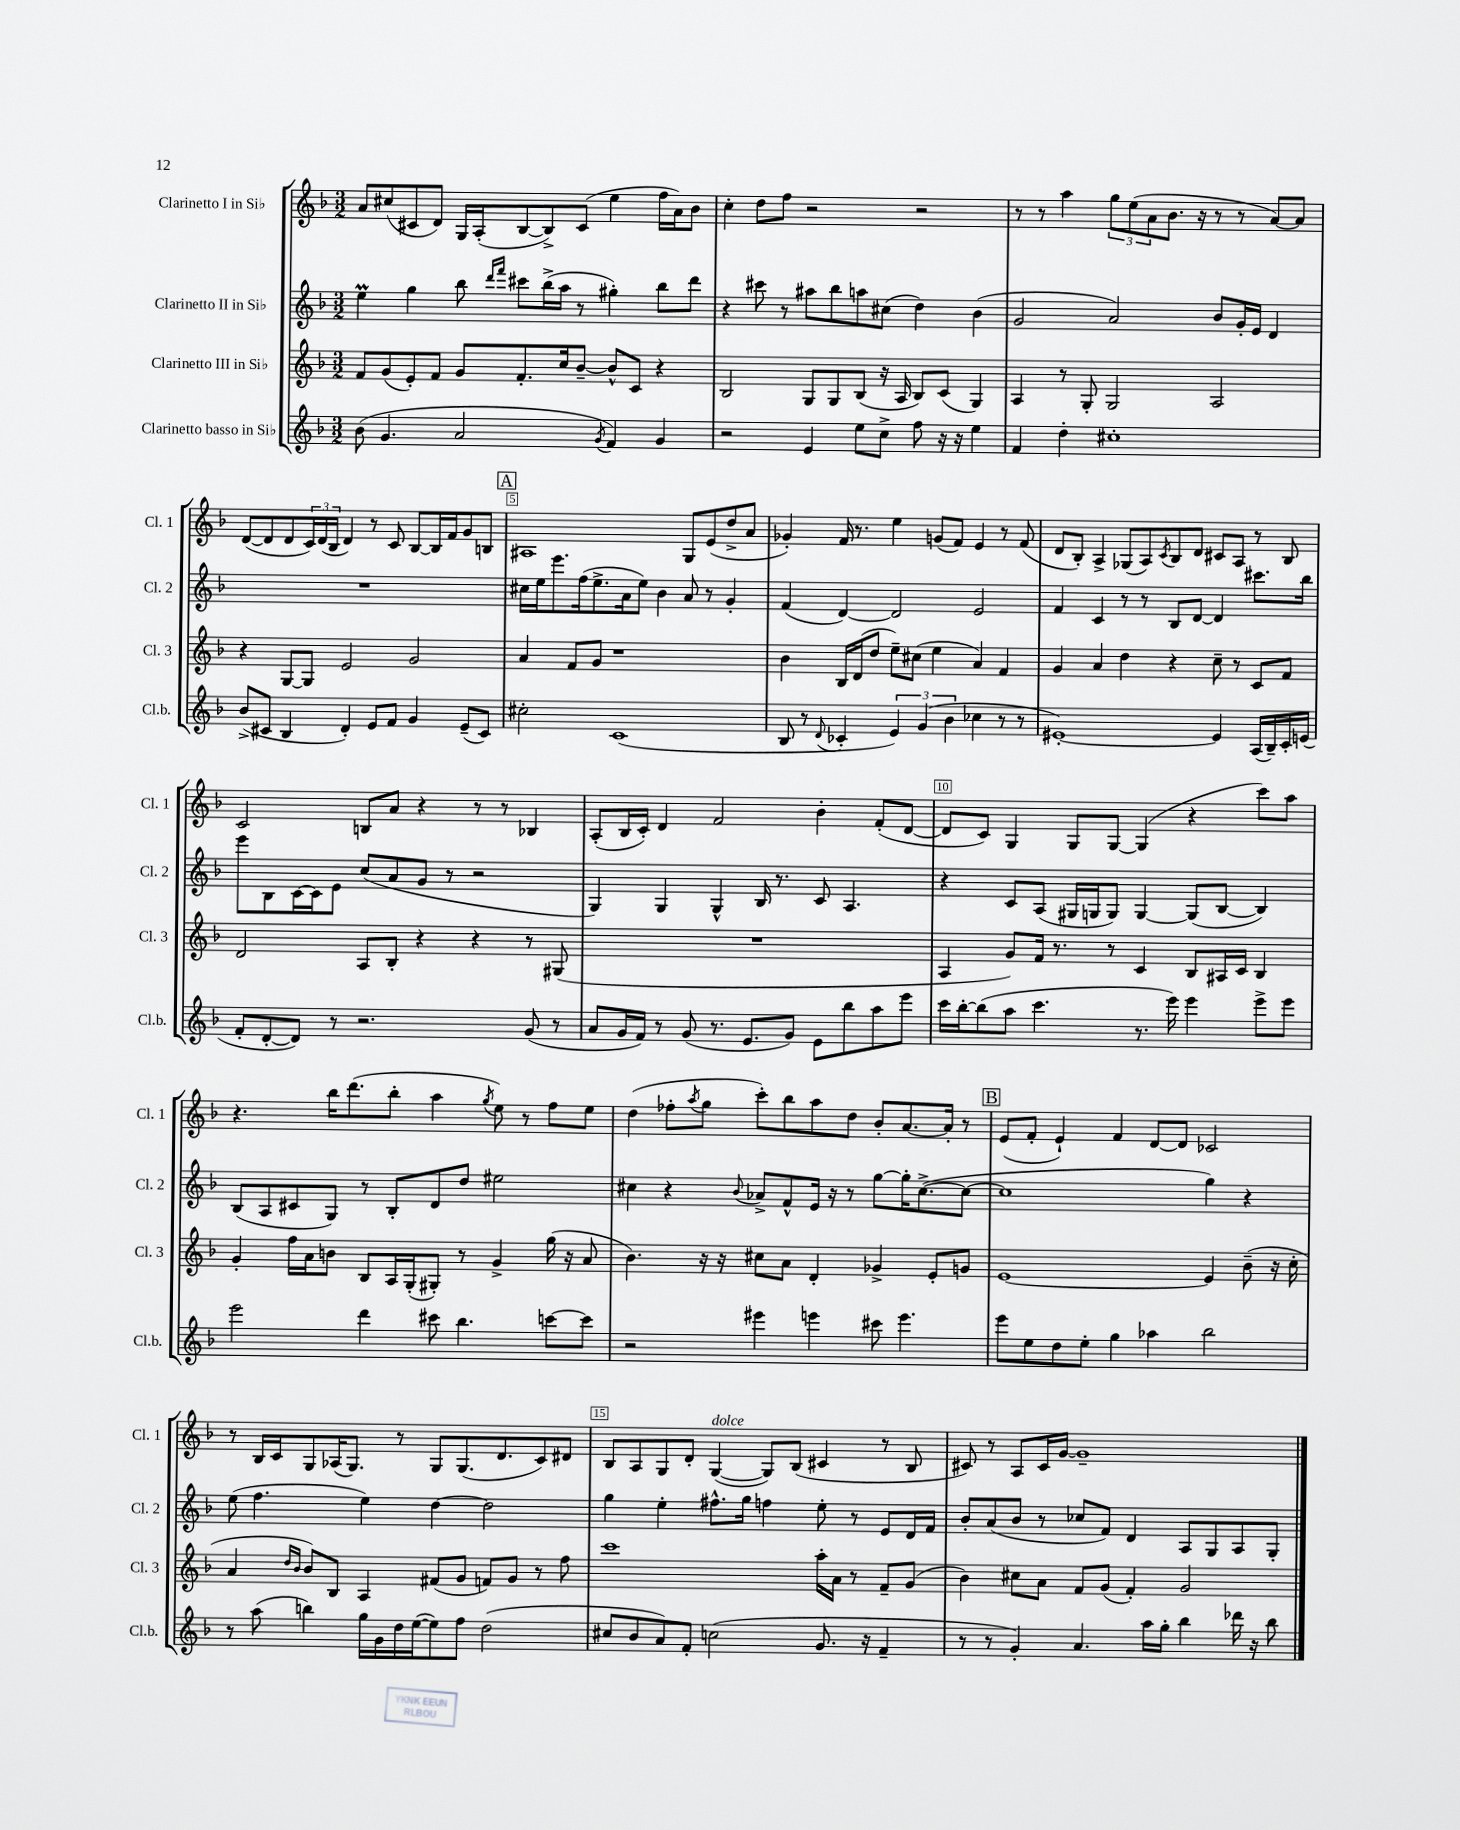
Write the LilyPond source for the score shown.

<<
\new StaffGroup <<
\new Staff = "s0" \with { instrumentName = "Clarinetto I in Sib" shortInstrumentName = "Cl. 1" } {
    \clef treble \key f \major \numericTimeSignature \time 3/2
    a'8 cis''8( cis'8 d'8) g16 a16-.( bes8~ bes8->) cis'8( e''4 f''16 a'16) bes'8 |
    c''4-. d''8 f''8 r2 r2 |
    r8 r8 a''4 \tuplet 3/2 { g''8 e''8( a'8 } bes'8. r16 r8 r8 a'8~) a'8 |
    d'8~( d'8 d'8 \tuplet 3/2 { c'16) d'16( bes16 } d'4) r8 c'8 bes8~ bes16 f'16 g'8 b8 |
    \mark \markup { \box "A" } ais1 g8 e'8( d''8-> a'8 |
    ges'4-.) f'16 r8. e''4 g'8( f'8) e'4 r8 f'8( |
    d'8 bes8-.) a4-> ges8( a8) \acciaccatura { c'8 } bes8 d'8 cis'8 a8 r8 bes8 |
    c'2 b8 a'8 r4 r8 r8 bes4 |
    a8-.( bes16 c'16-.) d'4 f'2 bes'4-. f'8-.( d'8~ |
    d'8 c'8) g4 g8 g8~ g4( r4 c'''8) a''8 |
    r4. bes''16 d'''8.( bes''8-. a''4 \acciaccatura { g''8 } e''8) r8 f''8 e''8 |
    d''4( fes''8-. \acciaccatura { a''8 } g''8 c'''8-.) bes''8 a''8 d''8 bes'8-. a'8.~ a'16-. r8 |
    \mark \markup { \box "B" } e'8( f'8-. e'4-!) f'4 d'8~ d'8 ces'2 |
    r8 bes16 c'16 g8 aes16( g8.) r8 g8 g8.( d'8. c'8) dis'8 |
    bes8 a8 g8 d'8-. g4~^\markup { \italic "dolce" }( g8) bes8( cis'4 r8 bes8 |
    cis'8) r8 a8 cis'16 g'16~ g'1-- \bar "|." |
}
\new Staff = "s1" \with { instrumentName = "Clarinetto II in Sib" shortInstrumentName = "Cl. 2" } {
    \clef treble \key f \major \numericTimeSignature \time 3/2
    e''4\prall g''4 bes''8 \grace { d'''16 f'''16 } cis'''8 bes''16->( a''16 r8 gis''4-.) bes''8 d'''8 |
    r4 cis'''8 r8 ais''8 bes''8 a''8 cis''8( d''4) bes'4( |
    g'2 a'2) bes'8 g'16-. e'16 d'4 |
    R1. |
    \mark \markup { \box "A" } cis''16 e''16 e'''8. f''16( e''8.-> a'16 e''8) bes'4 a'8 r8 g'4-. |
    f'4( d'4~) d'2 e'2 |
    f'4 c'4 r8 r8 bes8 d'8~ d'4 cis'''8. bes''16 |
    e'''8 bes8 c'16~ c'16 e'8 c''8( a'8 g'8 r8 r2 |
    g4) g4 g4-^ bes16 r8. c'8 a4. |
    r4 c'8 a8( gis16 g16 g8) g4~ g8( bes8~ bes4) |
    bes8( a8 cis'8 g8) r8 bes8-. d'8 d''8 eis''2 |
    cis''4 r4 \appoggiatura { bes'8 } aes'8-> f'8-^ e'16 r16 r8 g''8~ g''16-. cis''8.~->( cis''8~ |
    \mark \markup { \box "B" } cis''1 g''4) r4 |
    e''8( f''4. e''4) d''4~ d''2 |
    g''4 e''4-. fis''8.-^ g''16 f''4 e''8-. r8 e'8 d'16 f'16 |
    bes'8-. a'8( bes'8 r8 ces''8 f'8) d'4 a8 g8 a8 g8-. \bar "|." |
}
\new Staff = "s2" \with { instrumentName = "Clarinetto III in Sib" shortInstrumentName = "Cl. 3" } {
    \clef treble \key f \major \numericTimeSignature \time 3/2
    f'8 g'8( e'8-.) f'8 g'8 f'8.-. c''16 bes'8~-- bes'8-^ c'8 r4 |
    bes2 g8 g8 bes8( r16 a16 bes8) c'8( g4) |
    a4 r8 g8-. g2 a2 |
    r4 g8~ g8 e'2 g'2 |
    \mark \markup { \box "A" } a'4 f'8 g'8 r1 |
    bes'4 bes16 d'16( d''8 e''8--) cis''8( e''4 a'4) f'4 |
    g'4 a'4 d''4 r4 c''8-- r8 c'8 f'8 |
    d'2 a8 bes8-. r4 r4 r8 gis8( |
    R1. |
    a4 g'8) f'16 r8. r8 c'4 bes8 ais16 c'16 bes4 |
    g'4-. f''16 a'16 b'8 bes8 a16 g16-.( gis8-.) r8 g'4-> g''16( r16 a'8 |
    bes'4.) r16 r16 cis''8 a'8 d'4-. ges'4-> e'8-. g'8 |
    \mark \markup { \box "B" } e'1~ e'4 bes'8--( r16 c''16-. |
    a'4 \grace { d''16 bes'16 } bes'8) bes8 a4 fis'8( g'8 f'8) g'8 r8 f''8 |
    c'''1 a''16-. a'16 r8 f'8-- g'8( |
    bes'4) cis''8 a'8 f'8 g'8( f'4-.) g'2 \bar "|." |
}
\new Staff = "s3" \with { instrumentName = "Clarinetto basso in Sib" shortInstrumentName = "Cl.b." } {
    \clef treble \key f \major \numericTimeSignature \time 3/2
    bes'8( g'4. a'2 \acciaccatura { g'8 } f'4) g'4 |
    r2 e'4 e''8 c''8-> f''8 r16 r16 e''4 |
    f'4 d''4-. cis''1-. |
    bes'8->( cis'8 bes4 d'4-.) e'8 f'8 g'4 e'8--( cis'8) |
    \mark \markup { \box "A" } cis''2-. c'1( |
    bes8 r8 \appoggiatura { d'8 } ces'4-. \tuplet 3/2 { e'4) g'4( bes'4 } ces''4 r8 r8 |
    eis'1~-.) eis'4 a16( bes16--) c'16-. e'16( |
    f'8-. d'8~-. d'8) r8 r2. g'8( r8 |
    a'8 g'16 f'16) r8 g'8( r8. e'8. g'8) e'8 bes''8 a''8 e'''8 |
    c'''16 bes''16~-. bes''8( a''8 c'''4. r8. e'''16) e'''4 e'''8-> e'''8 |
    e'''2 d'''4 cis'''8 bes''4. c'''8~ c'''8 |
    r2 eis'''4 e'''4 cis'''8 e'''4. |
    \mark \markup { \box "B" } e'''8 e''8 d''8 e''8-. g''4 aes''4 bes''2 |
    r8 a''8( b''4) g''16 g'16 d''16 e''16~( e''8) f''8 d''2( |
    cis''8 bes'8 a'8) f'8-. c''2( g'8. r16 f'4-- |
    r8 r8 g'4-.) a'4. a''16 g''16-. bes''4 des'''16 r16 bes''8 \bar "|." |
}
>>
>>
\layout { \context { \Score \override BarNumber.break-visibility = ##(#f #t #t) barNumberVisibility = #(every-nth-bar-number-visible 5) \override BarNumber.stencil = #(make-stencil-boxer 0.1 0.3 ly:text-interface::print) } }
